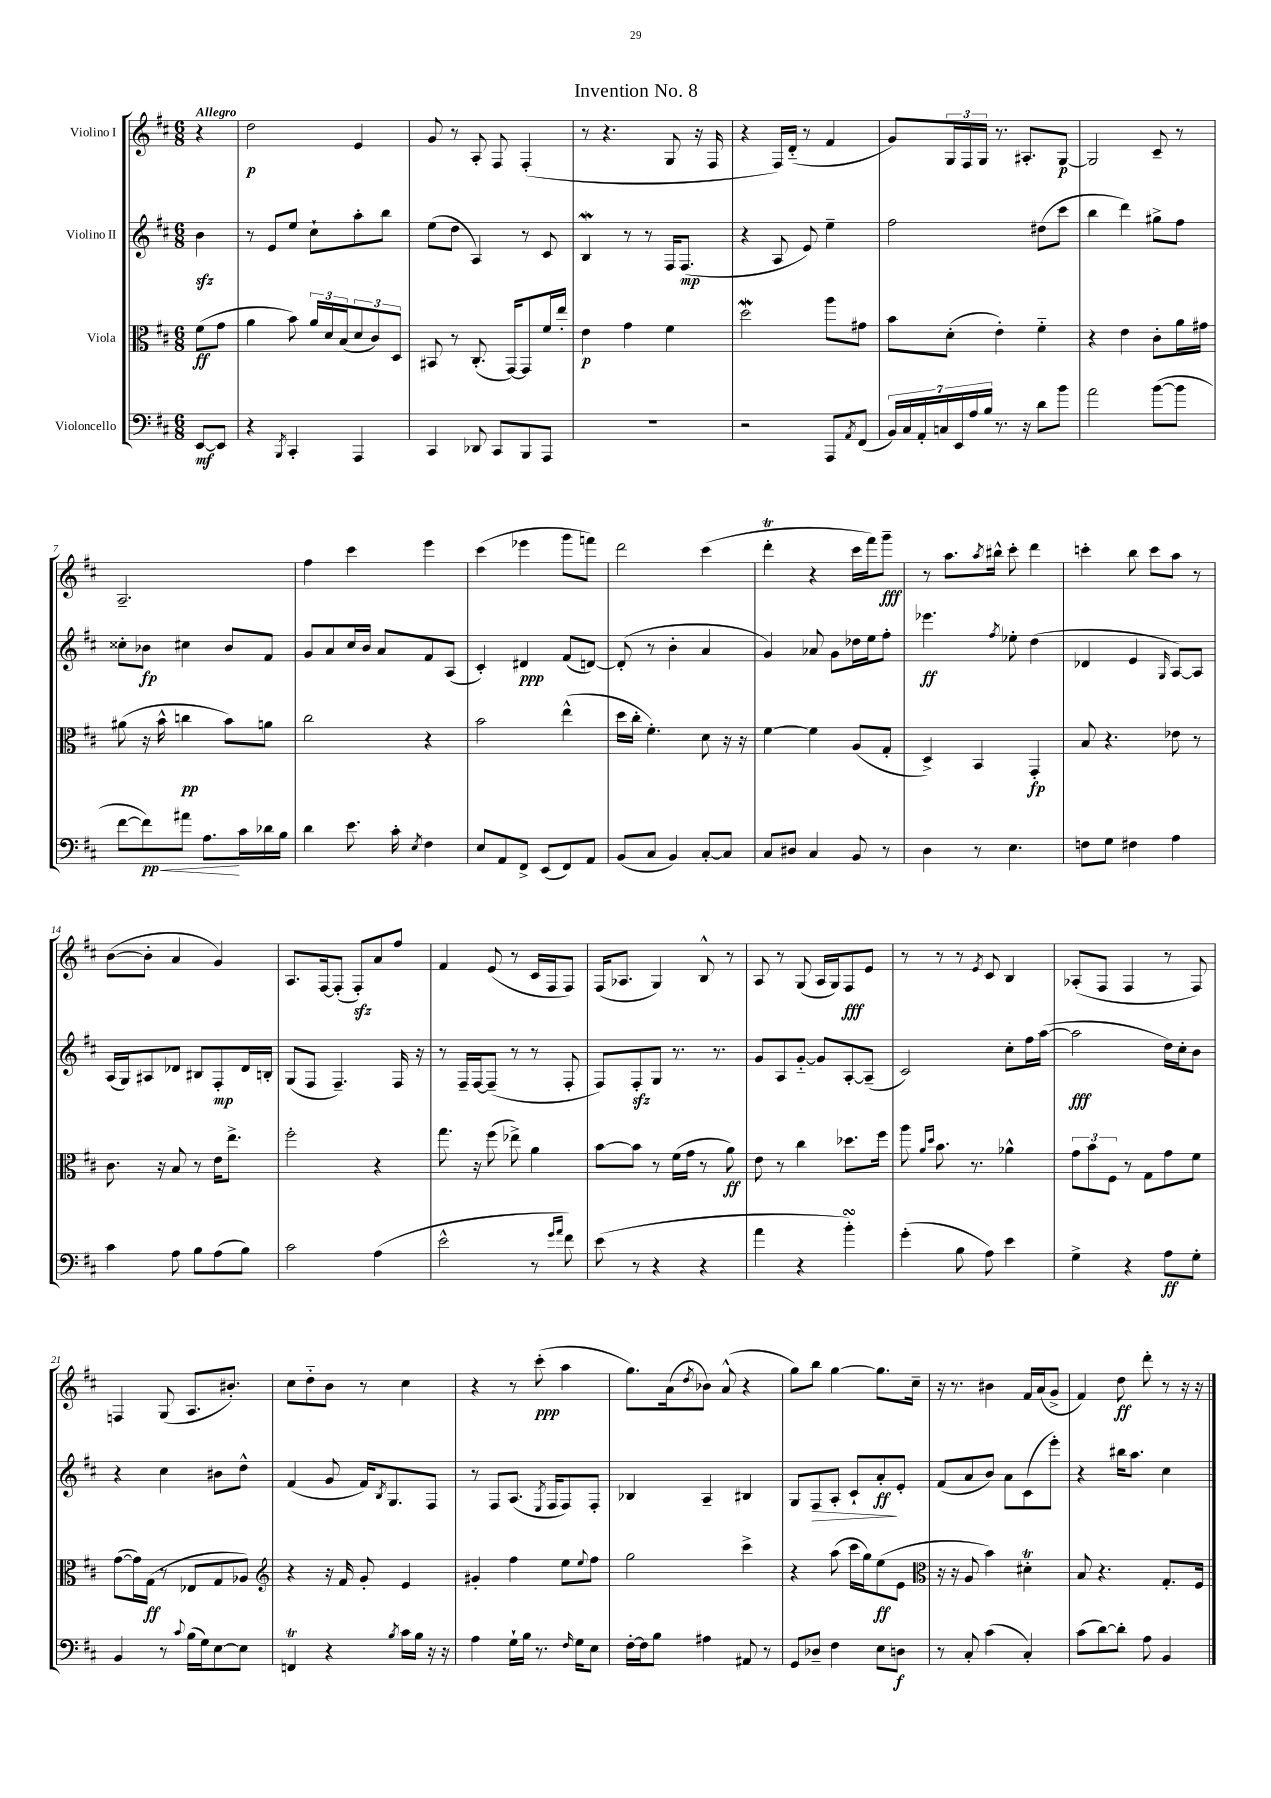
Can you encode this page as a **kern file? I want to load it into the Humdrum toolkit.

**kern	**kern	**kern	**kern
*staff4	*staff3	*staff2	*staff1
*clefF4	*clefC3	*clefG2	*clefG2
*k[f#c#]	*k[f#c#]	*k[f#c#]	*k[f#c#]
*M6/8	*M6/8	*M6/8	*M6/8
[8EE	(8f#	4b	4r
8EE]	8g	.	.
=	=	=	=
4r	4a	8r	2dd
.	.	8e	.
8qBBB	.	.	.
4CC#'	8b)	8ee	.
.	24a	8cc#`	.
.	24d	.	.
.	(24B	.	.
4AAA	12d	8aa'	4e
.	12c#)	.	.
.	.	8bb	.
.	12D	.	.
=	=	=	=
4CC#	8BB#	(8ee	8g
.	8r	8dd	8r
8DD-	(8.C#'	4A)	8A'
8CC#	.	.	8F#
.	[16GG)	.	.
8BBB	8GG]	8r	(4F#'
8AAA	16f#	8c#	.
.	16ee'	.	.
=	=	=	=
2.r	4e	4B	8r
.	.	.	4.r
.	4g	8r	.
.	.	8r	.
.	4f#	16F#	8G
.	.	(8.F#	.
.	.	.	16r
.	.	.	16F#
=	=	=	=
2r	2dd	4r	4r
.	.	8A	16F#)
.	.	.	(16d'~
.	.	8e)	8r
8AAA	8aa	4ee~	4f#
8qAA	.	.	.
(8FF#	8g#	.	.
=	=	=	=
28BB)	8b	2ff#	8g)
28C#	.	.	.
28AA'	.	.	.
28C	.	.	.
.	(8d'	.	24G
28EE	.	.	.
.	.	.	24F#
28A	.	.	.
.	.	.	24G
28B	.	.	.
8.r	4e')	.	8.r
16r	.	.	8.A#'
8d	4f#'~	(8dd#	.
8b	.	8ccc#	[8G
=	=	=	=
2a	4r	4bb	2G]
.	4e	4ddd)	.
([8b	8c#'	8gg#^	8c#~
8b]	16a	8ff#	8r
.	16g#	.	.
=	=	=	=
[8f#	(8a#	8cc##'	2.A~
8f#])	16r	8b-	.
.	16b^^	.	.
8a#	4cc	4cc#	.
8.A	.	.	.
.	8b)	8b-	.
16c#	.	.	.
16d-	8a	8f#	.
16B	.	.	.
=	=	=	=
4d	2cc#	8g	4ff#
.	.	8a	.
8.e	.	16cc#	4ccc#
.	.	16b	.
.	.	8a	.
16c#'	.	.	.
8qE	.	.	.
4F#	4r	8f#	4eee
.	.	(8A	.
=	=	=	=
8E	2b	4c#')	(4ccc#
8AA	.	.	.
8FF#^	.	4d#	4eee-
(8EE	.	.	.
8FF#)	(4ee^^	(8f#	8ggg
8AA	.	[8d)	8fff)
=	=	=	=
(8BB	16dd	(8d']	2ddd
.	16cc#'	.	.
8C#	4.f#')	8r	.
4BB)	.	4b'	.
[8C#'	8d	4a	(4ccc#
8C#]	16r	.	.
.	16r	.	.
=	=	=	=
8C#	[4f#	4g)	4ddd'
8D#	.	.	.
4C#	4f#]	8a-	4r
.	.	8g	.
8BB	(8A	16dd-	16ccc#
.	.	16ee	16fff#)
8r	8G'	8ff#'	8ggg~
=	=	=	=
4D	4D^)	4.eee-	8r
.	.	.	8.aa
8r	4BB	.	.
.	.	.	8qaa
.	.	.	16bb#^^
.	.	8qff#	.
4.E	.	8ee-'	8ccc#'
.	4GG'	(4dd	4ddd
=	=	=	=
8F	8B	4d-	4ccc'
8G	4.r	.	.
4F#	.	4e	8bb
.	.	.	8ccc
.	.	16qqG	.
4A	8e-	[8A)	8aa
.	8r	8A]	8r
=	=	=	=
4c#	8.c#	(16A	([8b
.	.	16G)	.
.	.	8A#	8b']
.	16r	.	.
8A	8B	8d-	4a
8B	8r	8B#	.
(8A	16e	8F#'	4g)
.	8.ee^	.	.
8B)	.	16d-	.
.	.	16B'	.
=	=	=	=
2c#	2ff#'	(8G	8.A
.	.	8F#	.
.	.	.	[16F#
.	.	4.F#~)	(8F#']
.	.	.	8F#')
(4A	4r	.	8a
.	.	16F#	8ff#
.	.	16r	.
=	=	=	=
2e^^	8.gg	8r	4f#
.	.	16F#~	.
.	16r	[16F#	.
.	(8ff#	(8F#~]	(8e
.	8ee-^)	8r	8r
8r	4a	8r	16c#
.	.	.	16F#
16qqg	.	.	.
16qqa	.	.	.
8f#)	.	8F#'	8F#)
=	=	=	=
(8e	[8b	8F#)	(16F#
.	.	.	8.A-
8r	8b]	8F#'	.
4r	8r	8G	4G)
.	(16f#	8.r	.
.	16g	.	.
4r	8r	.	8B^^
.	.	8.r	.
.	8a)	.	8r
=	=	=	=
4a	8e	8g	8A
.	8r	8A	8r
4r	4cc#	[8g'~	(8G
.	.	8g]	16A
.	.	.	16G)
4b')	8.dd-	[8A'	8F#
.	.	(8A~]	8e
.	16ff#	.	.
=	=	=	=
(4g'	8aa	2c#)	8r
.	16qqa	.	.
.	16qqdd	.	.
.	8.b	.	8r
8B	.	.	8r
.	8.r	.	.
.	.	.	8qe
8A)	.	.	8c#
4e	4a-^^	8cc#'	4B
.	.	16ff#	.
.	.	([16aa	.
=	=	=	=
4G^	12g	2aa]	(8A-'
.	12b	.	.
.	.	.	8F#
.	12F#	.	.
4r	8r	.	4F#
.	8G	.	.
8A	8g	16dd)	8r
.	.	16cc#'	.
8G'	8f#	8b	8F#)
=	=	=	=
4BB	([8g	4r	4F
.	16g])	.	.
.	(16G	.	.
8r	8r	4cc#	(8G
8qqc#	.	.	.
(16B	8E-	.	8.A
16G)	.	.	.
[8E	8G	8b#	.
.	.	.	8.b#')
8E]	8A-)	8dd^^	.
=	=	=	=
*	*clefG2	*	*
4FF	4r	(4f#	8cc#
.	.	.	8dd'~
4r	16r	8g	8b
.	16f#	.	.
.	8g'	16f#)	8r
.	.	8qB	.
.	.	8.G	.
8qB	.	.	.
16c#	4e	.	4cc#
16B	.	.	.
16r	.	8F#	.
16r	.	.	.
=	=	=	=
4A	4g#'	8r	4r
.	.	8F#	.
16G`	4ff#	(8.A	8r
16B	.	.	.
8.r	.	.	(8ccc#'
.	.	8qE	.
.	.	16F#	.
.	8ee	8F#)	4aa
16qqF#	.	.	.
16G	.	.	.
.	8qqee	.	.
8E	8ff#	8F#'	.
=	=	=	=
[16F#'	2gg	4B-	8.gg)
16F#]	.	.	.
8B	.	.	.
.	.	.	(16a
.	.	.	8qdd
4A#	.	4A~	8b-)
.	.	.	(8a^^
8AA#	4ccc#^	4B#	4r
8r	.	.	.
=	=	=	=
8GG	4r	8G	8gg)
8D-~	.	8F#	8bb
4F#	(8aa	8A'	[4gg
.	16ccc#	8c#`	.
.	16gg)	.	.
8E	(8ee	8a'	8.gg]
8D	8e	8e'	.
.	.	.	16cc#~
=	=	=	=
*	*clefC3	*	*
8r	16r	(8f#	16r
.	16r	.	8.r
8C#'	8A	8a	.
(4c#	4b)	8b)	4b#
.	.	8a	.
4C#')	4d#'	(8c#	16f#
.	.	.	(16a
.	.	8eee')	8g^
=	=	=	=
(8c#	8B	4r	4f#)
[8d)	4.r	.	.
8d']	.	16bb#	8dd
.	.	8.aa	.
8A	.	.	8ddd'
4BB	8.G'	4cc#	8r
.	.	.	16r
.	16F#	.	16r
==	==	==	==
*-	*-	*-	*-
